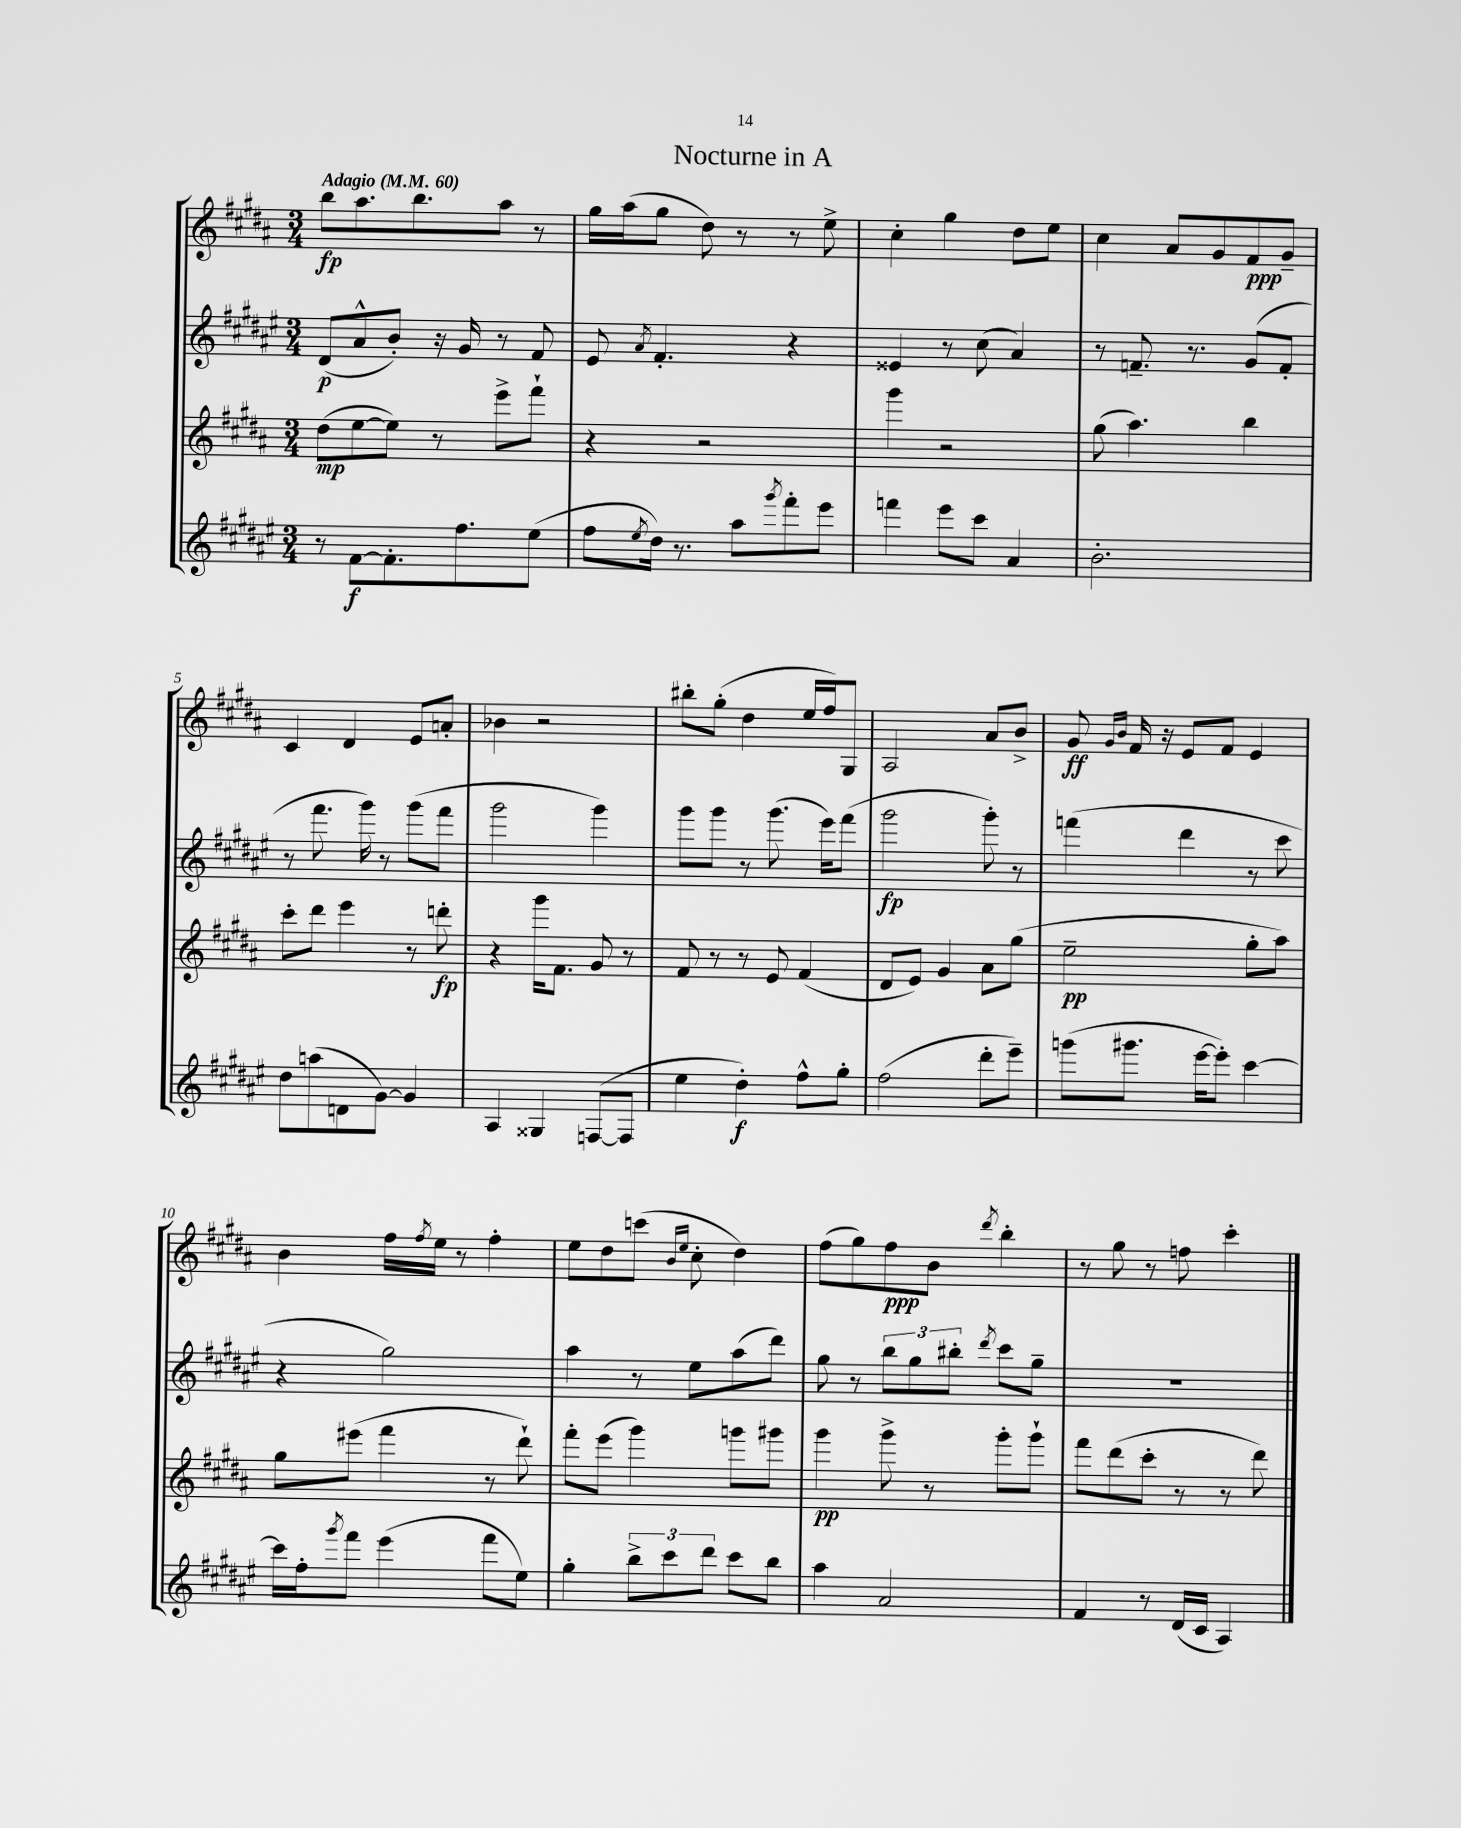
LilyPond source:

\header { title = "Nocturne in A" }
<<
\new StaffGroup <<
\new Staff = "s0" {
    \clef treble \key b \major \numericTimeSignature \time 3/4 \tempo "Adagio" 4 = 60
    b''8\fp ais''8. b''8. ais''8 r8 |
    gis''16 ais''16( gis''8 dis''8) r8 r8 e''8-> |
    cis''4-. gis''4 dis''8 e''8 |
    cis''4 ais'8 gis'8 fis'8\ppp gis'8-- |
    cis'4 dis'4 e'8 a'8-. |
    bes'4 r2 |
    bis''8-. gis''8-.( dis''4 e''16 fis''16) gis8 |
    ais2 ais'8 b'8-> |
    gis'8\ff \grace { gis'16 b'16 } fis'16 r16 e'8 fis'8 e'4 |
    b'4 fis''16 \acciaccatura { fis''8 } e''16 r8 fis''4-. |
    e''8 dis''8 c'''8( \grace { b'16 e''16 } cis''8-. dis''4) |
    fis''8( gis''8) fis''8\ppp b'8 \acciaccatura { dis'''8 } b''4-. |
    r8 gis''8 r8 f''8 cis'''4-. \bar "|." |
}
\new Staff = "s1" {
    \clef treble \key fis \major \numericTimeSignature \time 3/4
    dis'8\p( ais'8-^ b'8-.) r16 gis'16 r8 fis'8 |
    eis'8 \acciaccatura { ais'8 } fis'4.-. r4 |
    eisis'4 r8 cis''8( ais'4) |
    r8 f'8.-- r8. gis'8( f'8-. |
    r8 fis'''8. gis'''16) r8 gis'''8( fis'''8 |
    gis'''2 gis'''4) |
    gis'''8 gis'''8 r8 gis'''8.( eis'''16) fis'''8( |
    gis'''2\fp gis'''8-.) r8 |
    f'''4( dis'''4 r8 cis'''8 |
    r4 gis''2) |
    ais''4 r8 eis''8 ais''8( dis'''8) |
    gis''8 r8 \tuplet 3/2 { b''8 gis''8 bis''8-. } \acciaccatura { dis'''8 } cis'''8 gis''8-- |
    R2. \bar "|." |
}
\new Staff = "s2" {
    \clef treble \key b \major \numericTimeSignature \time 3/4
    dis''8\mp( e''8~ e''8) r8 e'''8-> fis'''8-! |
    r4 r2 |
    gis'''4 r2 |
    gis''8( ais''4.) b''4 |
    cis'''8-. dis'''8 e'''4 r8 d'''8-.\fp |
    r4 gis'''16 fis'8. gis'8 r8 |
    fis'8 r8 r8 e'8 fis'4( |
    dis'8 e'8) gis'4 ais'8 gis''8( |
    e''2--\pp gis''8-. ais''8) |
    gis''8 eis'''8( fis'''4 r8 dis'''8-!) |
    fis'''8-. e'''8( gis'''4) g'''8 gis'''8 |
    gis'''4\pp gis'''8-> r8 gis'''8-. gis'''8-! |
    fis'''8 dis'''8( cis'''8-. r8 r8 dis'''8) \bar "|." |
}
\new Staff = "s3" {
    \clef treble \key fis \major \numericTimeSignature \time 3/4
    r8 fis'8~\f fis'8.-. fis''8. eis''8( |
    fis''8 \acciaccatura { eis''8 } dis''16) r8. ais''8 \acciaccatura { gis'''8 } fis'''8-. eis'''8 |
    f'''4 eis'''8 cis'''8 ais'4 |
    b'2.-. |
    dis''8 a''8( d'8 gis'8~) gis'4 |
    ais4 gisis4 f8~( f8 |
    eis''4 dis''4-.\f) fis''8-^ gis''8-. |
    fis''2( dis'''8-. eis'''8--) |
    g'''8( gis'''8. eis'''16~ eis'''8-.) cis'''4~ |
    cis'''16 fis''16-. \acciaccatura { gis'''8 } fis'''8 eis'''4( fis'''8 eis''8) |
    gis''4-. \tuplet 3/2 { b''8-> cis'''8 dis'''8 } cis'''8 b''8 |
    ais''4 ais'2 |
    fis'4 r8 dis'16( cis'16 ais4) \bar "|." |
}
>>
>>
